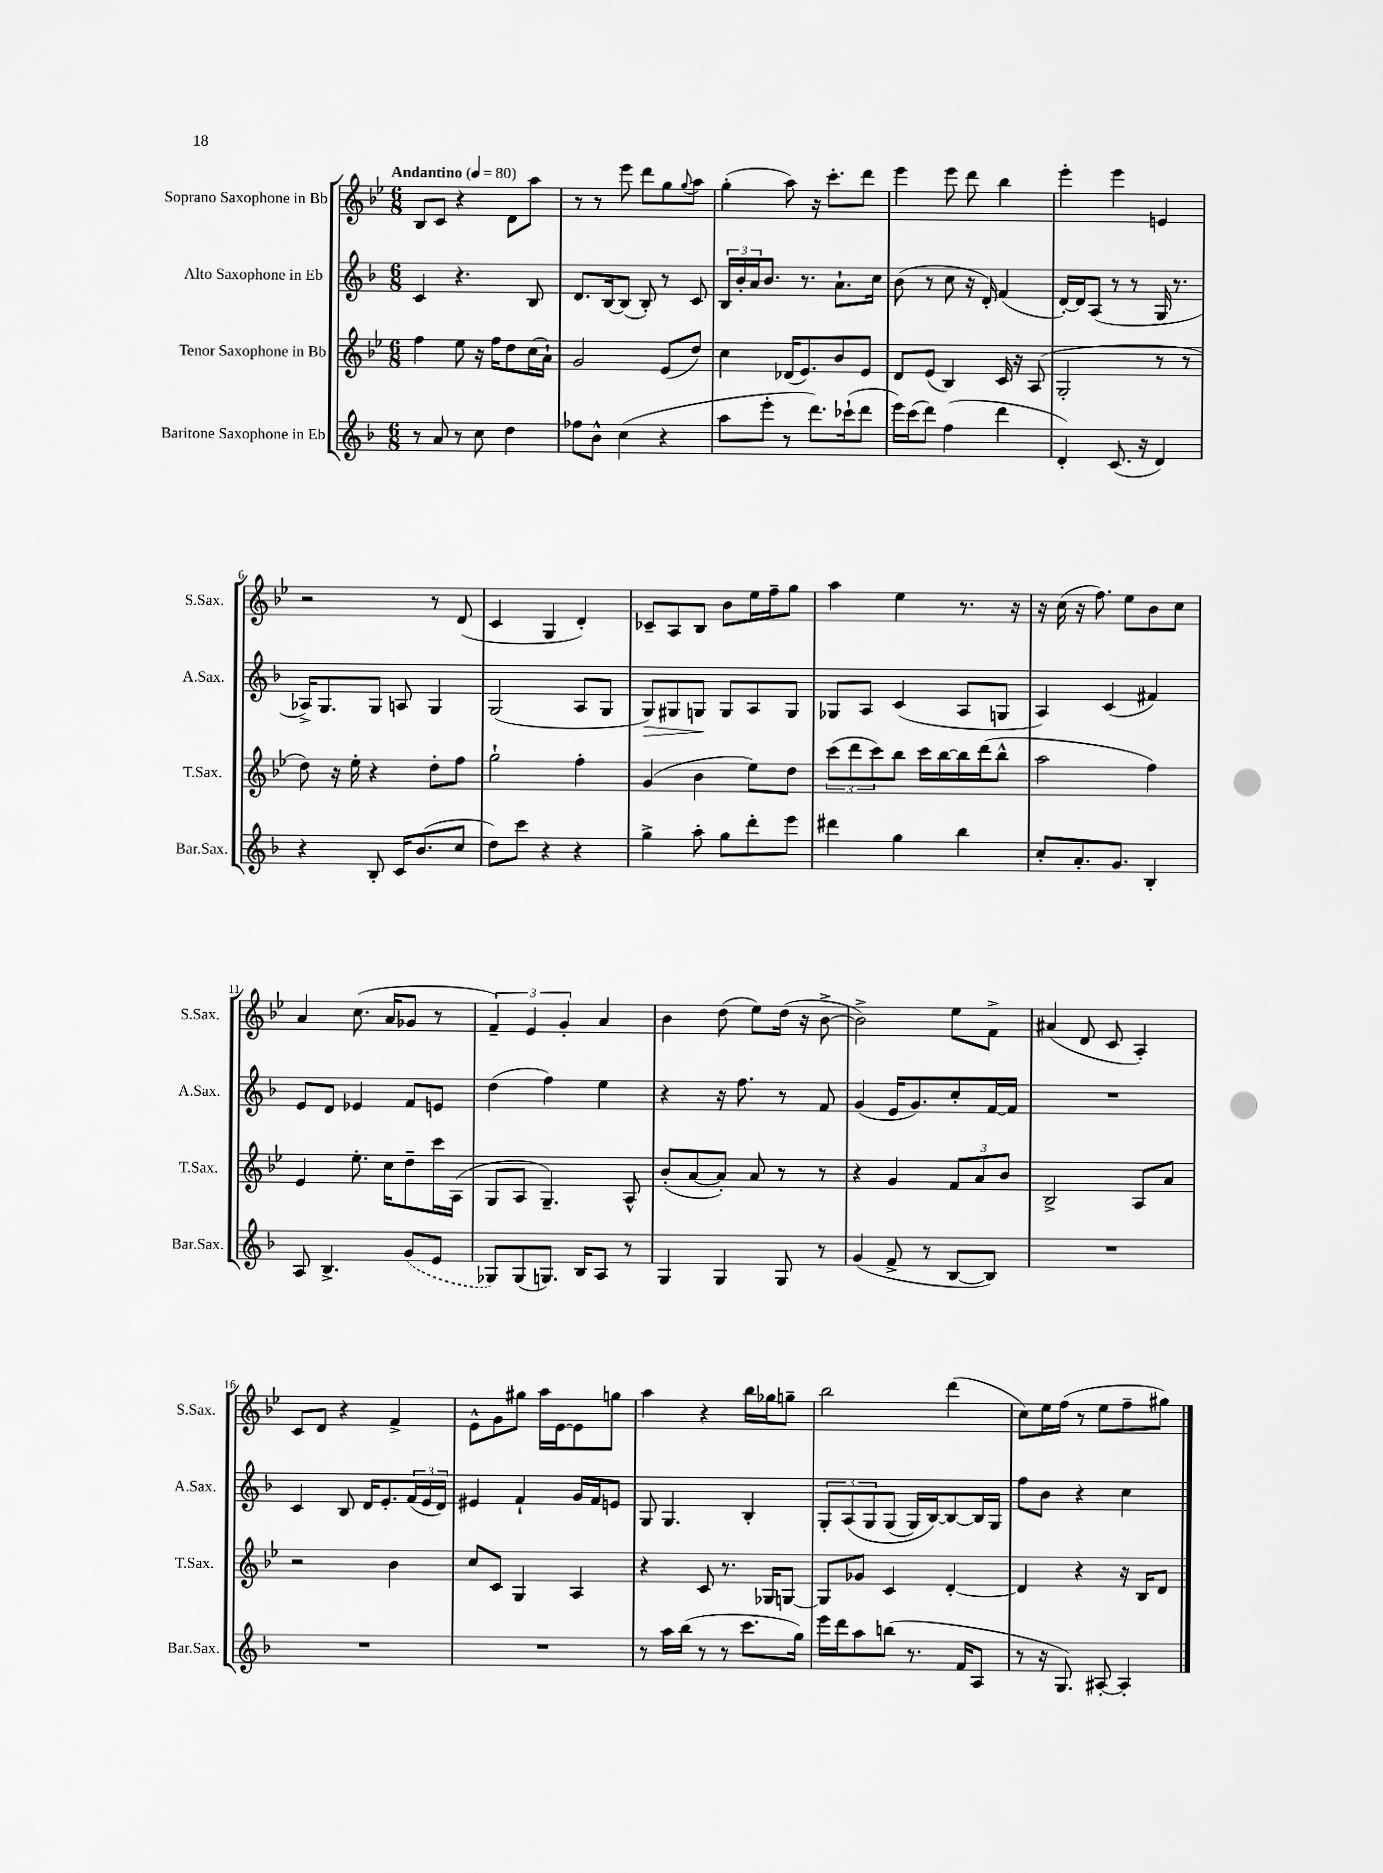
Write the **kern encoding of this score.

**kern	**kern	**kern	**dynam	**kern
*part4	*part3	*part2	*part2	*part1
*staff4	*staff3	*staff2	*staff2	*staff1
*I"Baritone Saxophone in Eb	*I"Tenor Saxophone in Bb	*I"Alto Saxophone in Eb	*	*I"Soprano Saxophone in Bb
*I'Bar.Sax.	*I'T.Sax.	*I'A.Sax.	*	*I'S.Sax.
*clefG2	*clefG2	*clefG2	*	*clefG2
*k[b-]	*k[b-e-]	*k[b-]	*	*k[b-e-]
*M6/8	*M6/8	*M6/8	*	*M6/8
*MM80	*MM80	*MM80	*	*MM80
=1	=1	=1	=1	=1
!	!	!	!	!LO:TX:a:B:t=Andantino
8r	4ff\	4c/	.	8B-/L
8a/	.	.	.	8c/J
8r	8ee-\	4.r	.	4r
8cc\	16r	.	.	.
.	16ff\KL	.	.	.
4dd\	8dd\	.	.	8d\L
.	(16cc\L	8B-/	.	8aa\J
.	16a`\JJ)	.	.	.
=2	=2	=2	=2	=2
8ff-X\L	2g/	8.d/L	.	8r
8b-^^\J	.	.	.	8r
.	.	[16B-/k	.	.
(4cc\	.	(8B-/J]	.	8eee-\
.	.	8B-'/)	.	8ddd\L
4r	(8e-/L	8r	.	8gg\
.	.	.	.	8qqgg/
.	8dd/J)	8c/	.	8aa\J
=3	=3	=3	=3	=3
8aa\L	4cc\	24B-/LL	.	(4gg'\
.	.	24b-'/	.	.
.	.	24a/J	.	.
8eee'\J	.	8.b-/J	.	.
8r	(16d-X/KL	.	.	8aa\)
.	8.e-/)	8.r	.	.
8.ddd\L)	.	.	.	16r
.	.	.	.	8.ccc'\L
.	8b-/	8.a`\L	.	.
(16ccc-X`\k	.	.	.	.
8ddd\J	8e-/J	.	.	8ddd\J
.	.	16cc\Jk	.	.
=4	=4	=4	=4	=4
16eee\LL)	8d/L	(8b-\	.	4eee-\
(16ccc\J	.	.	.	.
8ddd\J)	(8e-/J	8r	.	.
(4ff\	4B-/)	8cc\	.	8eee-\
.	.	16r	.	8ddd\
.	.	16d'/)	.	.
4ddd\	16c/	(4f/	.	4bb-\
.	16r	.	.	.
.	(8A/	.	.	.
=5	=5	=5	=5	=5
4d'/)	2G'/	[16d'/LL)	.	4eee-'\
.	.	16d/J]	.	.
.	.	(8A/J	.	.
(8.c/	.	8r	.	4eee-\
.	.	8r	.	.
16r	.	.	.	.
4d/)	8r	16G/	.	4en/
.	.	8.r	.	.
.	8r	.	.	.
!!LO:LB:g=z
=6	=6	=6	=6	=6
4r	8dd\)	16A-X^/KL)	.	2r
.	.	8.G/	.	.
.	16r	.	.	.
.	16ee-'\	.	.	.
8B-'/	4r	8G/J	.	.
16c/KL	.	8An/	.	.
(8.b-/	.	.	.	.
.	8dd'\L	4G/	.	8r
8cc/J	8ff\J	.	.	(8d/
=7	=7	=7	=7	=7
8dd\L)	2gg`\	(2G/	.	4c/
8ccc\J	.	.	.	.
4r	.	.	.	4G/
4r	4ff'\	8A/L	.	4d'/)
.	.	8G/J	.	.
=8	=8	=8	=8	=8
!	!	!	!LO:HP:b	!
4gg^\	(4g/	8G/L)	>	8c-X~/L
.	.	8G#X/	.	8A/
8aa'\	4b-\	8Gn/J	.	8B-/J
8gg\L	.	8G/L	]	8b-\L
8ddd'\	8ee-\L)	8A/	.	16ee-\L
.	.	.	.	16ff~\J
8eee\J	8dd\J	8G/J	.	8gg\J
=9	=9	=9	=9	=9
4ddd#X\	(12ccc\L	8G-X/L	.	4aa\
.	12ddd\	.	.	.
.	.	8A/J	.	.
.	12ccc\)	.	.	.
4gg\	8bb-\J	(4c/	.	4ee-\
.	16ccc\LL	.	.	.
.	[16bb-\	.	.	.
4bb-\	16bb-\]	8A/L	.	8.r
.	(16ddd\J	.	.	.
.	8bb-^^\J	8Gn/J	.	.
.	.	.	.	16r
=10	=10	=10	=10	=10
8cc'/L	2aa\	4A/)	.	16r
.	.	.	.	(16cc\
8.a'/	.	.	.	16r
.	.	.	.	8.ff\)
.	.	(4c/	.	.
8.g/J	.	.	.	.
.	.	.	.	8ee-\L
4B-'/	4ff\)	4f#X/)	.	8b-\
.	.	.	.	8cc\J
!!LO:LB:g=z
=11	=11	=11	=11	=11
8A/	4e-/	8e/L	.	4a/
4.B-^/	.	8d/J	.	.
.	8.ee-'\	4e-X/	.	(8.cc\
.	16cc\KL	.	.	16a/KL
(8g/L	8dd~\	8f/L	.	8g-X/J
8e/J	16ccc\L	8en/J	.	8r
.	(16A\JJ	.	.	.
=12	=12	=12	=12	=12
8G-X/L)	8G/L	(4dd\	.	6f~/)
(8G-/	8A/J	.	.	.
.	.	.	.	6e-/
8.Gn/J)	4.G~/)	4ff\)	.	.
.	.	.	.	6g'/
16B-/KL	.	.	.	.
8A/J	.	4ee\	.	4a/
8r	8A^^/	.	.	.
=13	=13	=13	=13	=13
4G/	(8b-'/L	4r	.	4b-\
.	[8a/	.	.	.
4G/	8a'/J])	16r	.	(8dd\
.	.	8.ff\	.	.
.	8a/	.	.	8ee-\L)
8G/	8r	8r	.	(16dd\Jk
.	.	.	.	16r
8r	8r	8f/	.	[8b-^\
=14	=14	=14	=14	=14
(4g/	4r	(4g/	.	2b-^\])
8f^/	4g/	16e/KL	.	.
.	.	8.g/)	.	.
8r	.	.	.	.
[8B-/L	12f/L	8cc'/	.	8ee-\L
.	12a/	.	.	.
8B-/J])	.	[16f/L	.	8f^\J
.	12b-/J	.	.	.
.	.	16f/JJ]	.	.
=15	=15	=15	=15	=15
2.r	2B-^/	2.r	.	(4a#X/
.	.	.	.	8d/
.	.	.	.	8c/
.	8A/L	.	.	4A'/)
.	8a/J	.	.	.
!!LO:LB:g=z
=16	=16	=16	=16	=16
2.r	2r	4c/	.	8c/L
.	.	.	.	8d/J
.	.	8B-/	.	4r
.	.	16d/KL	.	.
.	.	8.e'/	.	.
.	4b-\	.	.	4f^/
.	.	(24f/L	.	.
.	.	24e/	.	.
.	.	24d/JJ)	.	.
=17	=17	=17	=17	=17
2.r	8cc/L	4e#X/	.	8e-^^\L
.	8c/J	.	.	8g\
.	4G/	4f`/	.	8gg#X\J
.	.	.	.	16aa\LL
.	.	.	.	[16e-\J
.	4A/	16g/LL	.	8e-\]
.	.	16f/J	.	.
.	.	8en/J	.	8ggn\J
=18	=18	=18	=18	=18
8r	4r	8G/	.	4aa\
16aa\LL	.	4.G/	.	.
(16bb-\JJ	.	.	.	.
8r	8c/	.	.	4r
8r	8.r	.	.	.
8.ccc\L	.	4B-'/	.	16bb-\LL
.	16G-X/KL	.	.	16gg-X\J
.	[8Gn/J	.	.	8ggn~\J
16gg\Jk)	.	.	.	.
=19	=19	=19	=19	=19
16eee\LL	8G/L]	12G'/L	.	2bb-\
16ddd\J	.	.	.	.
.	.	(12A/	.	.
8aa\	8g-X/J	.	.	.
.	.	12G/	.	.
(8bbn\J	4c/	(8G/J	.	.
8.r	.	16G/LL)	.	.
.	.	[16B-/J)	.	.
.	[4d'/	8B-/_	.	(4ddd\
16f/KL	.	.	.	.
8A/J	.	16B-/L]	.	.
.	.	16G/JJ	.	.
=20	=20	=20	=20	=20
8r	4d/]	8ff\L	.	8cc\L)
16r	.	8b-\J	.	16ee-\L
8.G/)	.	.	.	(16ff\JJ
.	4r	4r	.	8r
[8A#X'/	.	.	.	8ee-\L
4A#'/]	16r	4cc\	.	8ff~\
.	16B-/KL	.	.	.
.	8d/J	.	.	8gg#X\J)
==	==	==	==	==
*-	*-	*-	*-	*-
